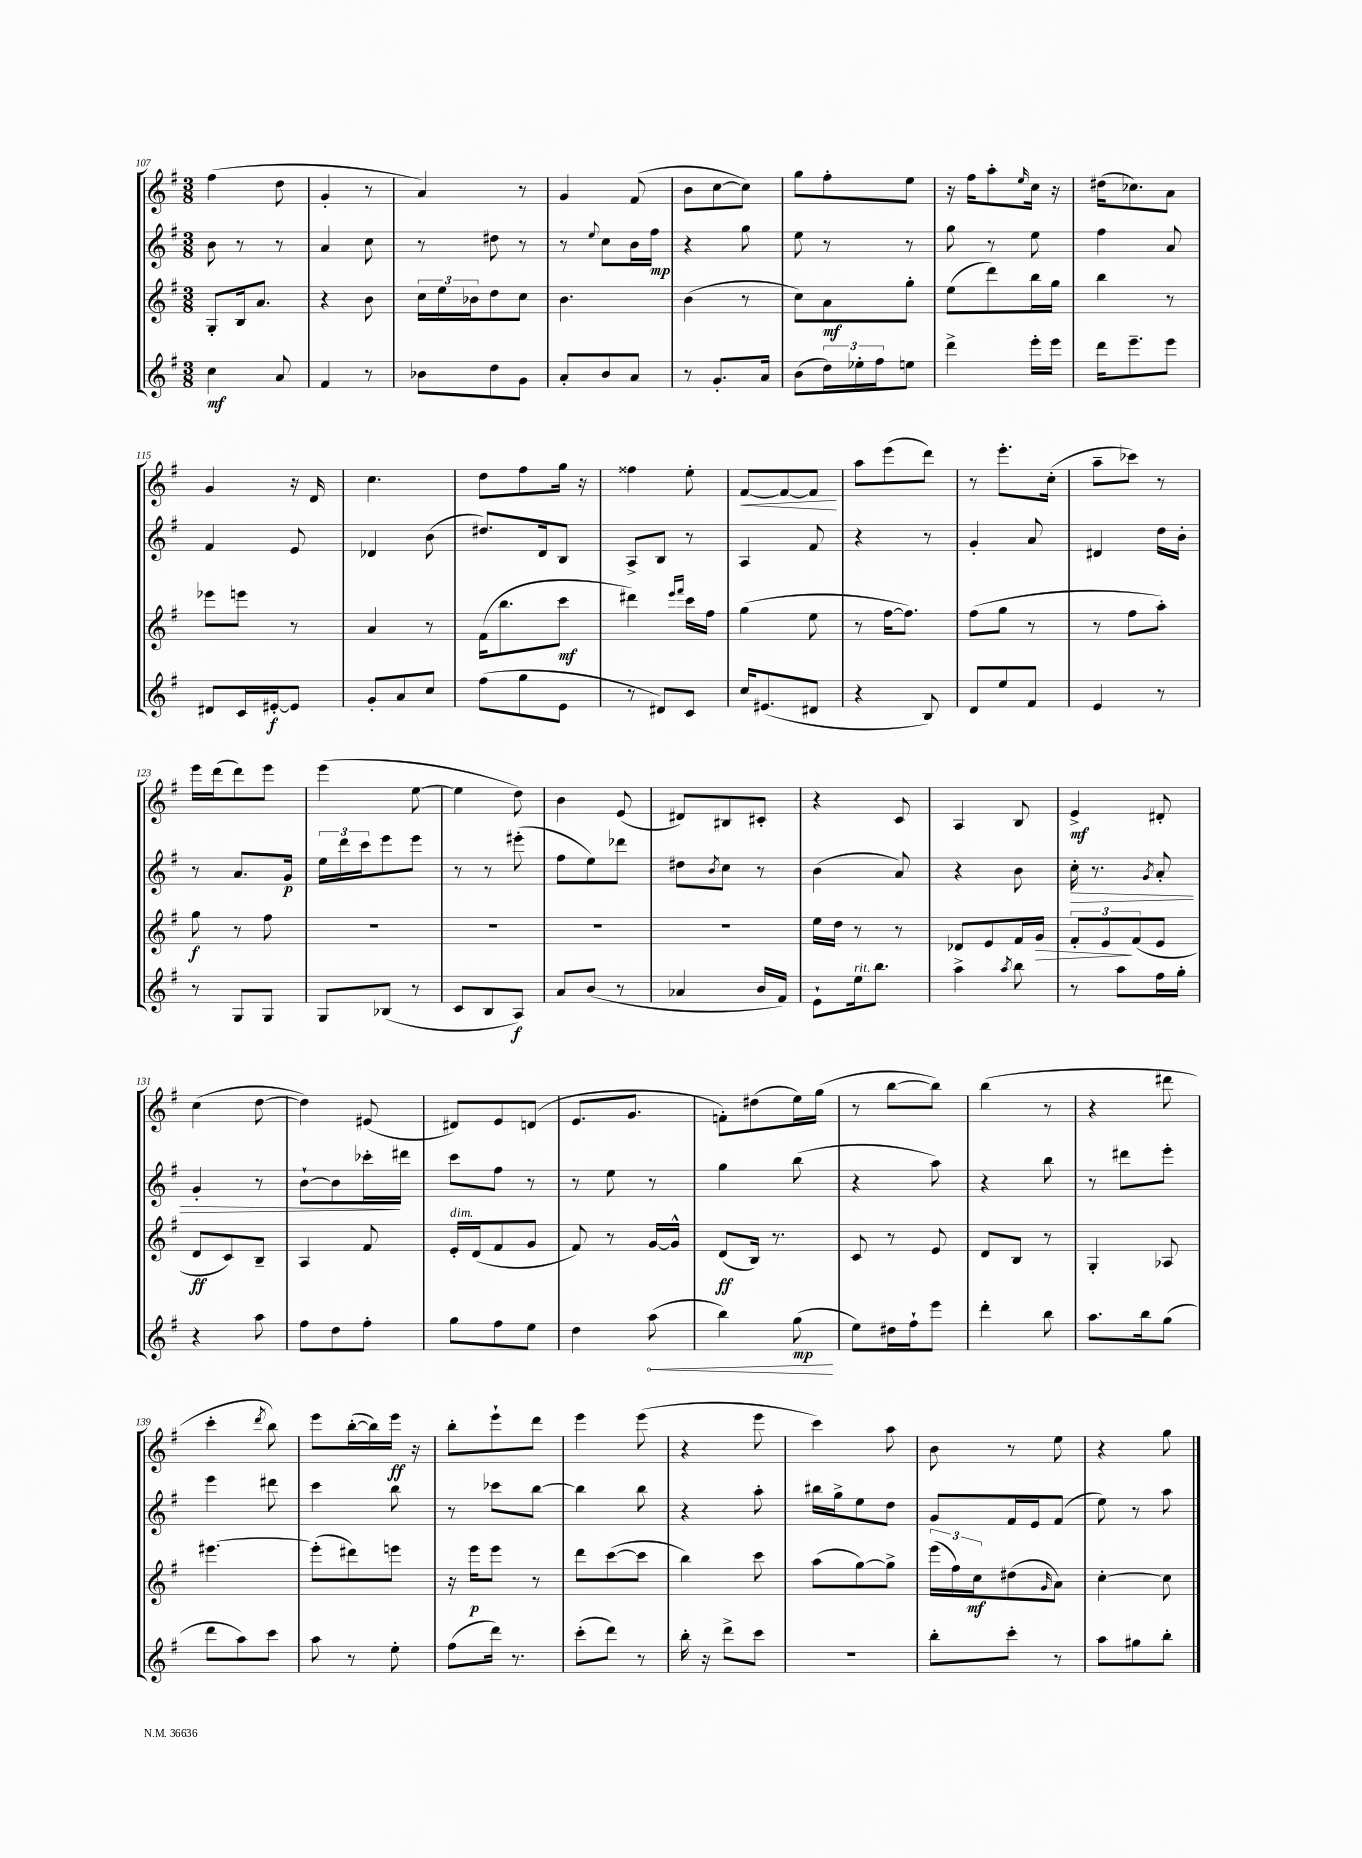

**kern	**kern	**kern	**kern
*staff4	*staff3	*staff2	*staff1
*clefG2	*clefG2	*clefG2	*clefG2
*k[f#]	*k[f#]	*k[f#]	*k[f#]
*M3/8	*M3/8	*M3/8	*M3/8
4cc	8G'	8b	(4ff#
.	16B	8r	.
.	8.a	.	.
8a	.	8r	8dd
=	=	=	=
4f#	4r	4a	4g'
8r	8b	8cc	8r
=	=	=	=
8b-	24cc	8r	4a)
.	24ee	.	.
.	24b-	.	.
8dd	8dd	8dd#	.
8g	8cc	8r	8r
=	=	=	=
8a'	4.b	8r	4g
.	.	8qqee	.
8b	.	8cc	.
8a	.	16b	(8f#
.	.	16ff#	.
=	=	=	=
8r	(4b	4r	8b
8.g'	.	.	[8cc
.	8r	8gg	8cc])
16a	.	.	.
=	=	=	=
(8b	8cc)	8ee	8gg
24dd)	8a	8r	8ff#'
24ee-'	.	.	.
24ff#	.	.	.
8ee	8gg'	8r	8ee
=	=	=	=
4ddd^	(8ee	8gg	16r
.	.	.	16ff#
.	8ddd)	8r	8aa'
.	.	.	16qqee
16eee'	16bb	8ee	16cc
16eee	16gg	.	16r
=	=	=	=
16ddd	4bb	4ff#	(16dd#
8.eee~	.	.	8.cc-)
8eee	8r	8a	8a
=	=	=	=
8d#	8eee-	4f#	4g
16c	8eee	.	.
[16e#'	.	.	.
8e#]	8r	8e	16r
.	.	.	16d
=	=	=	=
8g'	4a	4d-	4.cc
8a	.	.	.
8cc	8r	(8b	.
=	=	=	=
(8ff#	(16f#	8.dd#)	8dd
.	8.bb	.	.
8gg	.	.	8ff#
.	.	16d	.
8e	8ccc	8B	16gg
.	.	.	16r
=	=	=	=
8r	4ddd#)	8A^	4ff##
8d#)	.	8B	.
.	16qqeee	.	.
.	16qqfff#	.	.
8c	16ccc	8r	8ee'
.	16ff#	.	.
=	=	=	=
16cc	(4gg	4A	[8f#
(8.e#	.	.	.
.	.	.	8f#_
8d#	8ee	8f#	8f#]
=	=	=	=
4r	8r	4r	8aa
.	[16ff#	.	(8eee
.	8.ff#])	.	.
8B)	.	8r	8ddd)
=	=	=	=
8d	(8ff#	4g'	8r
8ee	8gg	.	8.eee'
8f#	8r	8a	.
.	.	.	(16cc'
=	=	=	=
4e	8r	4d#	8aa~
.	8ff#	.	8ccc-)
8r	8aa')	16dd	8r
.	.	16b'	.
=	=	=	=
8r	8gg	8r	16eee
.	.	.	(16ddd
8G	8r	8.a	8ddd)
8G	8ff#	.	8eee
.	.	16g	.
=	=	=	=
8G	4.r	24ee	(4eee
.	.	24ddd	.
.	.	24ccc	.
(8B-	.	8eee	.
8r	.	8eee	[8ee
=	=	=	=
8c	4.r	8r	4ee]
8B	.	8r	.
8A)	.	(8eee#'	8dd)
=	=	=	=
8a	4.r	8ff#	4b
(8b	.	8ee)	.
8r	.	8ddd-	(8e
=	=	=	=
4a-	4.r	8dd#	8d#)
.	.	8qb	.
.	.	8cc	8B#
16b	.	8r	8c#'
16f#)	.	.	.
=	=	=	=
8e`	16ee	(4b	4r
.	16dd	.	.
16ee	8r	.	.
8.bb	.	.	.
.	8r	8a)	8c
=	=	=	=
4aa^	8d-	4r	4A
.	8e	.	.
8qaa	.	.	.
8bb	16f#	8b	8B
.	16g	.	.
=	=	=	=
8r	12f#'	16cc'	4e^
.	.	8.r	.
.	12e	.	.
8aa	.	.	.
.	(12f#	.	.
.	.	8qg	.
16ff#	8e	8a'	8d#'
16gg'	.	.	.
=	=	=	=
4r	8d	4g'	(4cc
.	8c)	.	.
8aa	8B~	8r	[8dd
=	=	=	=
8ff#	4A	[8b`	4dd])
8dd	.	8b]	.
8ff#'	8f#	16ccc-'	(8e#
.	.	16ddd#	.
=	=	=	=
8gg	16e'	8ccc	8d#)
.	(16d	.	.
8ff#	8f#	8ff#	8e
8ee	8g	8r	(8d
=	=	=	=
4dd	8f#)	8r	8.e
.	8r	8ee	.
.	.	.	8.g
(8aa	[16g	8r	.
.	16g^^]	.	.
=	=	=	=
4bb)	(8d	4gg	8f')
.	16B)	.	(8dd#
.	8.r	.	.
(8gg	.	(8bb	16ee)
.	.	.	(16gg
=	=	=	=
8ee)	8c	4r	8r
16dd#	8r	.	[8bb
16ff#`	.	.	.
8eee	8e	8aa)	8bb])
=	=	=	=
4ddd'	8d	4r	(4bb
.	8B	.	.
8bb	8r	8bb	8r
=	=	=	=
8.aa	4G'	8r	4r
.	.	8ddd#	.
16bb	.	.	.
(8gg	8A-	8eee'	8ddd#
=	=	=	=
8ddd	[4.eee#	4eee	4ccc'
8aa)	.	.	.
.	.	.	8qddd
8ccc	.	8ddd#	8bb)
=	=	=	=
8aa	(8eee#']	4ccc	8eee
8r	8ddd#)	.	([16bb'
.	.	.	16bb])
8ee'	8eee	8bb	16eee
.	.	.	16r
=	=	=	=
(8ff#	16r	8r	8bb'
.	16eee	.	.
16ddd)	8eee	8ccc-	8eee`
8.r	.	.	.
.	8r	[8bb	8ddd
=	=	=	=
(8ccc'	8ddd	4bb]	4eee
8ddd)	([8ccc	.	.
8r	8ccc]	8bb	(8eee
=	=	=	=
16bb'	4bb)	4r	4r
16r	.	.	.
8ddd^	.	.	.
8ccc	8ccc	8aa'	8eee
=	=	=	=
4.r	(8aa	16bb#	4ccc)
.	.	16gg^	.
.	[8gg)	8ee	.
.	8gg^]	8dd	8aa
=	=	=	=
8bb'	(24eee	8g	8b
.	24ff#)	.	.
.	24cc	.	.
8ccc'	(8dd#	16f#	8r
.	.	16e	.
.	16qqg	.	.
8r	8a)	(8f#	8ee
=	=	=	=
8aa	[4cc'	8ee)	4r
8gg#	.	8r	.
8bb'	8cc]	8aa	8gg
==	==	==	==
*-	*-	*-	*-
